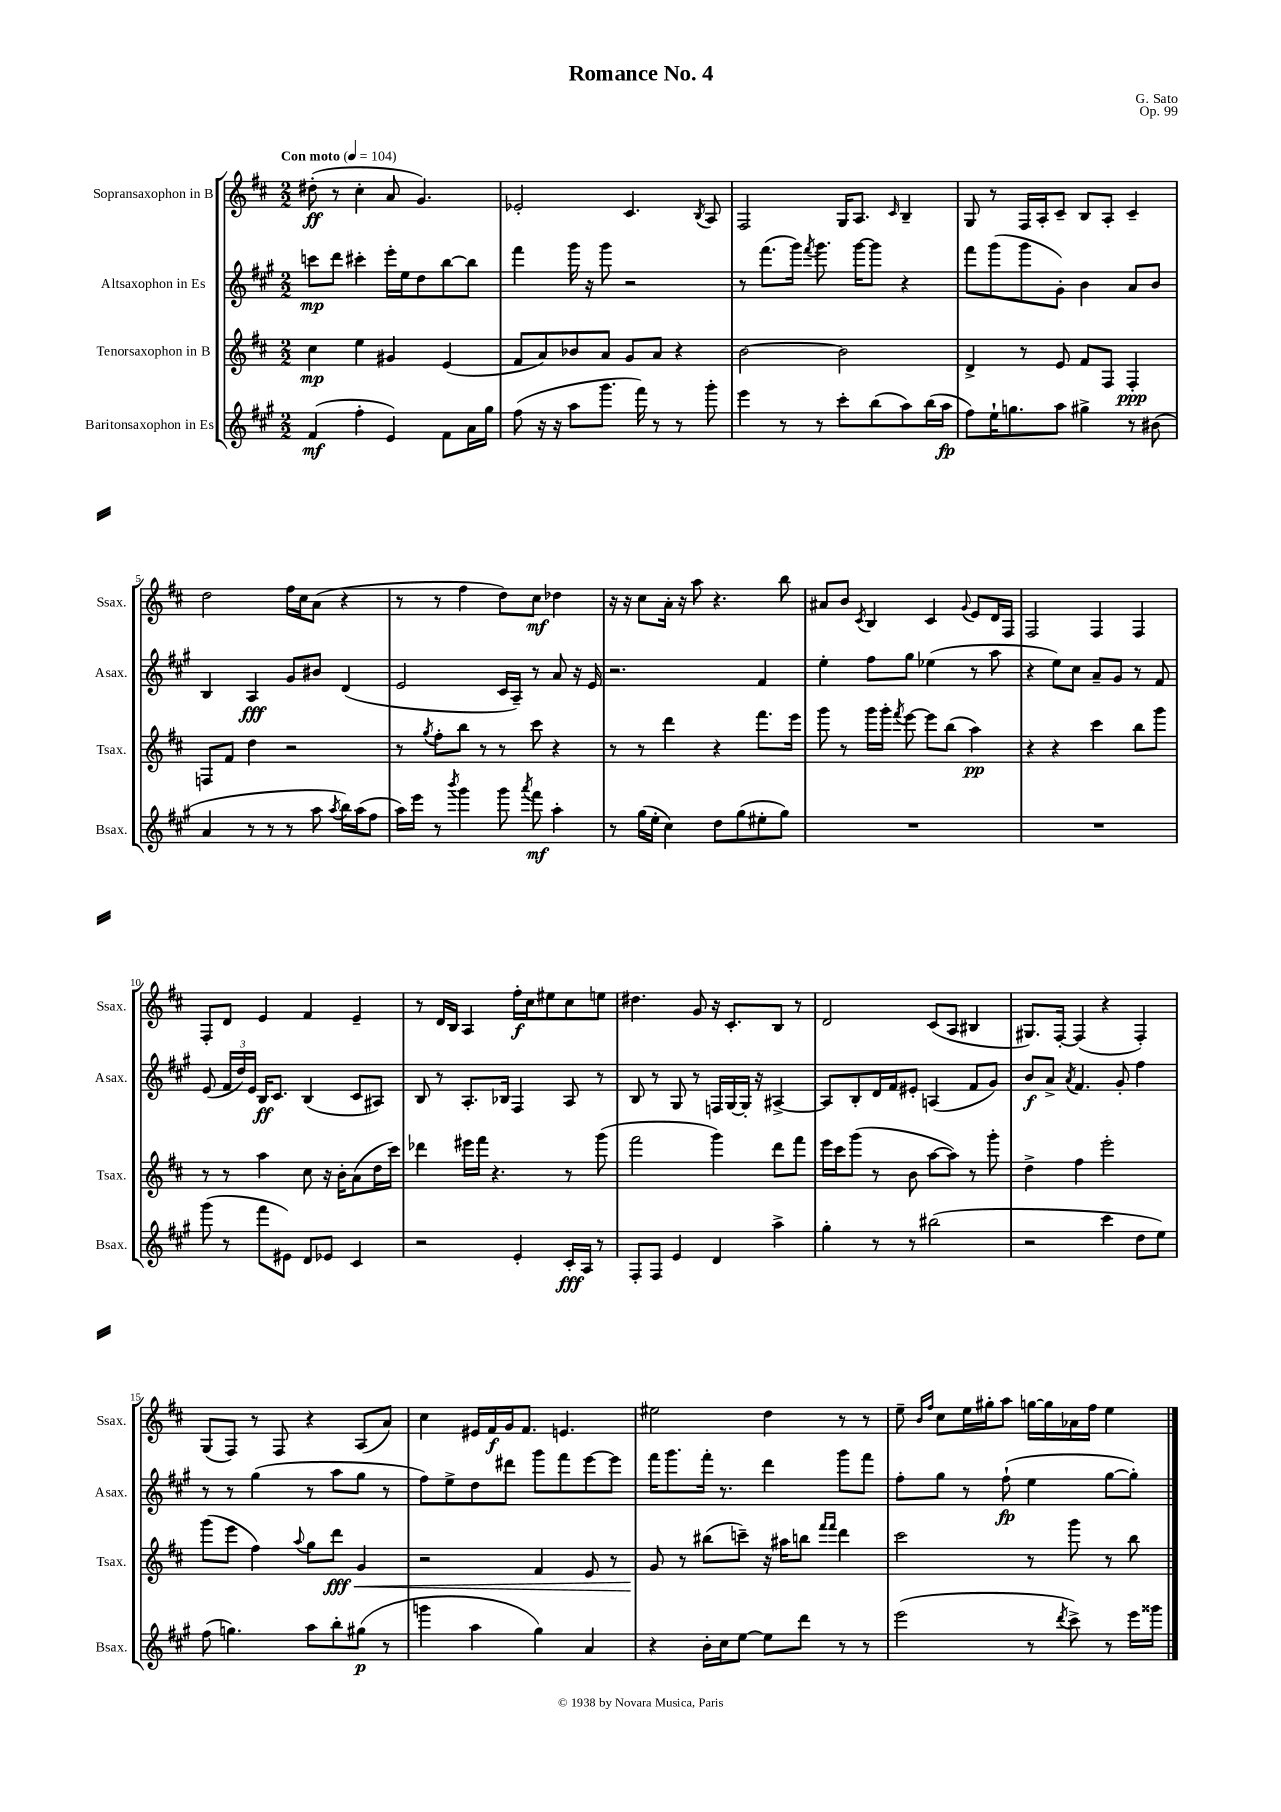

**kern	**kern	**kern	**kern
*staff4	*staff3	*staff2	*staff1
*clefG2	*clefG2	*clefG2	*clefG2
*k[f#c#g#]	*k[f#c#]	*k[f#c#g#]	*k[f#c#]
*M2/2	*M2/2	*M2/2	*M2/2
*MM104	*MM104	*MM104	*MM104
(4f#	4cc#	8ccc	(8dd#'
.	.	8ddd	8r
4ff#'	4ee	4ccc#'	4cc#'
4e)	4g#	16eee'	8a
.	.	16ee	.
.	.	8dd	4.g)
8f#	(4e	[8bb	.
16a	.	8bb]	.
16gg#	.	.	.
=	=	=	=
(8ff#	8f#	4fff#	2e-'
16r	8a)	.	.
16r	.	.	.
8aa	8b-	16ggg#	.
.	.	16r	.
8.ggg#	8a	8ggg#	.
.	8g	2r	4.c#
16fff#)	.	.	.
8r	8a	.	.
8r	4r	.	.
.	.	.	8qB
8ggg#'	.	.	8A
=	=	=	=
4eee	[2b	8r	2F#
.	.	(8.fff#	.
8r	.	.	.
.	.	16ggg#)	.
.	.	8qfff#	.
8r	.	8.ggg#	.
8ccc#'	2b]	.	16G
.	.	[16ggg#	8.A
(8bb	.	8ggg#]	.
.	.	.	16qqc#
8aa)	.	4r	4B~
(16bb	.	.	.
16aa	.	.	.
=	=	=	=
8ff#)	4d^	8fff#	8G
16ee`	.	(8ggg#	8r
8.gg	.	.	.
.	8r	8ggg#	16F#
.	.	.	16A'
8aa	8e	8g#')	8c#~
4gg#^	8f#	4b	8B
.	8F#	.	8A'
8r	4F#'	8a	4c#~
(8b#	.	8b	.
=	=	=	=
4a	8F	4B	2dd
.	8f#	.	.
8r	4dd	4A	.
8r	.	.	.
8r	2r	8g#	16ff#
.	.	.	16cc#
8aa	.	8b#	(8a
8qaa	.	.	.
16bb)	.	(4d	4r
(16aa	.	.	.
8ff#	.	.	.
=	=	=	=
16aa)	8r	2e	8r
16eee	.	.	.
.	8qgg	.	.
8r	8ff#'	.	8r
8qbbb	.	.	.
4ggg#	8bb	.	4ff#
.	8r	.	.
8ggg#	8r	16c#	8dd)
.	.	16A~)	.
8qaaa	.	.	.
8fff#	8ccc#	8r	8cc#
4aa'	4r	8a	4dd-
.	.	16r	.
.	.	16e	.
=	=	=	=
8r	8r	2.r	16r
.	.	.	16r
(16gg#	8r	.	8cc#
16ee'	.	.	.
4cc#)	4ddd	.	16a'
.	.	.	16r
.	.	.	8aa
8dd	4r	.	4.r
(8gg#	.	.	.
8ee#'	8.fff#	4f#	.
8gg#)	.	.	8bb
.	16eee	.	.
=	=	=	=
1r	8ggg	4ee'	8a#
.	8r	.	8b
.	.	.	8qc#
.	16ggg	8ff#	4B
.	16ggg'	.	.
.	8qfff#	.	.
.	[8eee	8gg#	.
.	8eee]	(4ee-	4c#
.	(8bb	.	.
.	.	.	8qqg
.	4aa)	8r	8e
.	.	8aa	16d
.	.	.	16F#
=	=	=	=
1r	4r	4r	2F#
.	4r	8ee)	.
.	.	8cc#	.
.	4ccc#	8a~	4F#
.	.	8g#	.
.	8bb	8r	4F#
.	8ggg	8f#	.
=	=	=	=
(8ggg#	8r	(8e	8F#'
8r	8r	24f#	8d
.	.	24dd)	.
.	.	24e	.
8fff#	4aa	16B	4e
.	.	8.c#	.
8e#)	.	.	.
8d	8cc#	(4B	4f#
8e-	16r	.	.
.	16b'	.	.
4c#	(8a	8c#	4e~
.	16dd	8A#)	.
.	16ccc#)	.	.
=	=	=	=
2r	4ddd-	8B	8r
.	.	8r	16d
.	.	.	16B
.	16eee#	8.A'	4A
.	16fff#	.	.
.	4.r	.	.
.	.	16B-	.
4e'	.	4F#	16ff#'
.	.	.	16cc#
.	.	.	8ee#
16c#'	8r	8A	8cc#
16A	.	.	.
8r	(8ggg	8r	8ee
=	=	=	=
8F#'	2fff#	8B	4.dd#
8F#	.	8r	.
4e	.	8G#	.
.	.	8r	8g
4d	4ggg)	16F	16r
.	.	[16G#	8.c#'
.	.	16G#']	.
.	.	16r	.
4aa^	8ddd	[4A#^	8B
.	8fff#	.	8r
=	=	=	=
4gg#'	16eee	8A#]	2d
.	16ccc#	.	.
.	(8ggg	8B'	.
8r	8r	16d	.
.	.	16f#	.
8r	8b	8e#'	.
(2bb#	[8aa	(4A	(8c#
.	8aa])	.	8A
.	8r	8f#	4B#
.	8ggg'	8g#)	.
=	=	=	=
2r	4dd^	8b	8.G#)
.	.	8a^	.
.	.	.	[16F#'
.	.	8qa	.
.	4ff#	4.f#	(4F#]
4ccc#	2eee'	.	4r
.	.	8g#'	.
8dd	.	4ff#	4F#')
8ee)	.	.	.
=	=	=	=
(8ff#	(8ggg	8r	(8G
4.gg)	8eee	8r	8F#)
.	4ff#)	(4gg#	8r
.	.	.	8F#
.	8qqaa	.	.
8aa	8gg	8r	4r
8bb'	8ddd	8aa	.
(8gg#	4g	8gg#	(8A
8r	.	8r	8a)
=	=	=	=
4ggg	2r	8ff#)	4cc#
.	.	8ee^	.
4aa	.	8dd	16e#
.	.	.	16f#
.	.	8ddd#	16g
.	.	.	8.f#
4gg#)	4f#	8ggg#	.
.	.	8fff#	4.e
4a	8e	[8eee	.
.	8r	8eee]	.
=	=	=	=
4r	8g	16fff#	2ee#
.	.	8.ggg#	.
.	8r	.	.
16b'	(8bb#	16fff#'	.
16cc#	.	8.r	.
[8ee	8ccc~)	.	.
8ee]	16r	4ddd	4dd
.	16aa#	.	.
8ddd	8bb	.	.
.	16qqfff#	.	.
.	16qqfff#	.	.
8r	4ddd	8ggg#	8r
8r	.	8fff#	8r
=	=	=	=
(2eee	2ccc#	8ff#'	8ee~
.	.	.	16qqb
.	.	.	16qqff#
.	.	8gg#	8cc#
.	.	8r	16ee
.	.	.	16gg#'
.	.	(8ff#`	8aa
8r	8r	4ee	[16gg
.	.	.	16gg]
8qddd	.	.	.
8ccc#^)	8ggg	.	16a-
.	.	.	16ff#
8r	8r	[8gg#	4ee
16eee	8bb	8gg#'])	.
16ggg##	.	.	.
==	==	==	==
*-	*-	*-	*-
